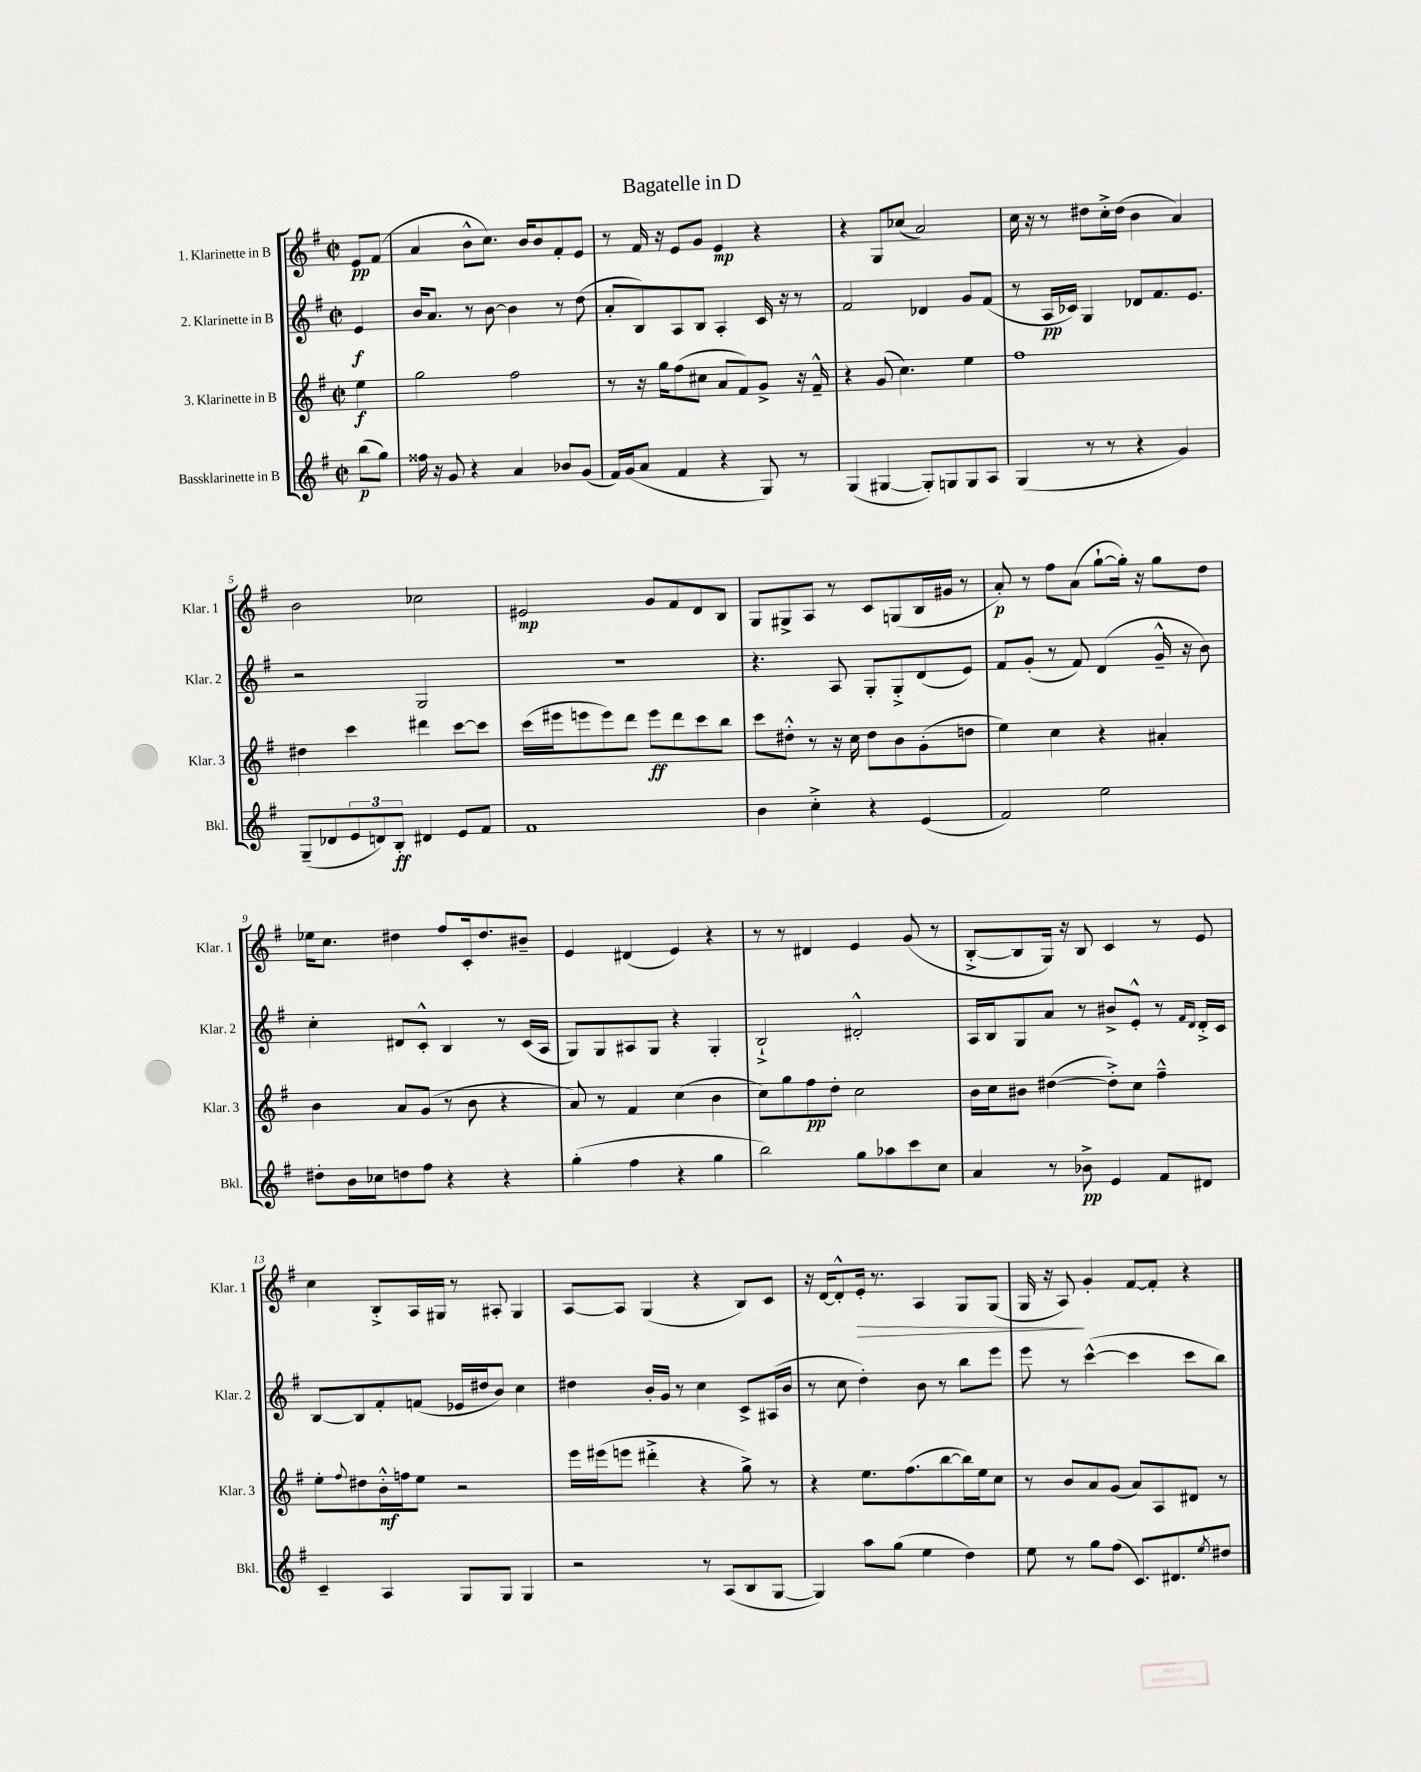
\header { title = "Bagatelle in D" }
<<
\new StaffGroup <<
\new Staff = "s0" \with { instrumentName = "1. Klarinette in B" shortInstrumentName = "Klar. 1" } {
    \clef treble \key g \major \defaultTimeSignature \time 2/2 \partial 4
    e'8\pp fis'8( |
    a'4 b'8-^ c''8.) b'16 b'8 fis'8-. e'8 |
    r8 fis'16 r16 e'8 g'8 e'4\mp r4 |
    r4 g8 ces''8( a'2) |
    c''16 r16 r8 dis''8 c''16-.-> dis''16( b'4 a'4) |
    b'2 ces''2 |
    eis'2\mp g'8 fis'8 d'8 b8 |
    g8 gis8-> a8 r8 c'8 g8( b16 gis'16 r8 |
    a'8-.\p) r8 fis''8 a'8( g''8~-! g''16-.) r16 g''8 d''8 |
    ees''16 c''8. dis''4 fis''8 c'16-. dis''8. bis'8-- |
    e'4 dis'4( e'4) r4 |
    r8 r8 dis'4 e'4 g'8( r8 |
    b8~-.-> b8 g16) r16 b8 c'4 r8 e'8 |
    c''4 b8-.-> a16 gis16 r8 ais8-. gis4 |
    a8~ a8 g4( r4 b8) c'8 |
    r16 d'16~ d'8-.-^ e'16-.\> r8. a4 g8 g8( |
    g16 r16 a8\!) g'4-. fis'8~ fis'8-. r4 \bar "|." |
}
\new Staff = "s1" \with { instrumentName = "2. Klarinette in B" shortInstrumentName = "Klar. 2" } {
    \clef treble \key g \major \defaultTimeSignature \time 2/2 \partial 4
    e'4\f |
    b'16 a'8. r8 b'8~ b'4 r8 d''8( |
    a'8-. b8) a8 b8 a4-. c'16 r16 r8 |
    fis'2 des'4 g'8 fis'8( |
    r8 a16\pp ces'16) g4 des'8 fis'8. e'8. |
    r2 g2 |
    R1 |
    r4. a8 g8-. g8-.-> d'8( e'8) |
    fis'8 g'8-.( r8 fis'8) d'4( g'16---^ r16 b'8) |
    c''4-. dis'8 c'8-.-^ b4 r8 c'16( a16 |
    g8) g8 ais8 g8 r4 g4-. |
    b2-!-> dis'2-.-^ |
    a16 b16 g8 a'8 r8 bis'8-> e'8-.-^ r8 \grace { fis'16 d'16 } d'16-.-> c'16 |
    b8~ b8 fis'8-. f'8( ees'16 dis''16 b'8) c''4 |
    dis''4 b'16-. g'16 r8 c''4 c'8-> ais16( b'16 |
    r8 c''8 d''4-.) b'8 r8 b''8 e'''8 |
    e'''8 r8 c'''4~-^( c'''4 c'''8 b''8) \bar "|." |
}
\new Staff = "s2" \with { instrumentName = "3. Klarinette in B" shortInstrumentName = "Klar. 3" } {
    \clef treble \key g \major \defaultTimeSignature \time 2/2 \partial 4
    e''4\f |
    g''2 fis''2 |
    r8 r16 g''16 fis''8( cis''8 a'8 fis'8) g'8-> r16 fis'16---^ |
    r4 g'8( c''4.) e''4 |
    fis''1 |
    dis''4 c'''4 dis'''4 c'''8~ c'''8 |
    c'''16( eis'''16 e'''8 e'''8) d'''8 e'''8\ff d'''8 c'''8 b''8 |
    c'''8 dis''8-.-^ r8 r16 c''16 dis''8 b'8 g'8-.( d''8 |
    e''4) c''4 r4 ais'4-. |
    b'4 a'8 g'8( r8 b'8 r4 |
    a'8) r8 fis'4 c''4( b'4 |
    c''8) g''8 fis''8\pp d''8-. c''2 |
    b'16 c''16 bis'8 dis''4~( dis''8-.->) c''8 fis''4---^ |
    e''8-. \appoggiatura { fis''8 } dis''8 b'16-.-^\mf f''16 e''8 r2 |
    e'''16 eis'''16( e'''8 dis'''4-.-> r4 g''8->) r8 |
    r4 e''8. fis''8.( b''8~ b''16) e''16 c''8 |
    r8 b'8 a'8 g'8( a'8) a8 dis'8 r8 \bar "|." |
}
\new Staff = "s3" \with { instrumentName = "Bassklarinette in B" shortInstrumentName = "Bkl." } {
    \clef treble \key g \major \defaultTimeSignature \time 2/2 \partial 4
    b''8\p( g''8) |
    fisis''16 r16 g'8 r4 a'4 bes'8 g'8( |
    fis'16) g'16( a'8 fis'4 r4 g8) r8 |
    g4( gis4~ gis8-.) g8 g8 a8 |
    g4( r8 r8 r4 g'4) |
    g8--( des'8 \tuplet 3/2 { e'8 d'8) b8-.\ff } dis'4 e'8 fis'8 |
    fis'1 |
    b'4 c''4-.-> r4 e'4( |
    fis'2) e''2 |
    dis''8-. b'16 ces''16 d''8 fis''8 r4 r4 |
    g''4-.( fis''4 r4 g''4 |
    b''2) g''8 aes''8 c'''8 c''8 |
    a'4 r8 bes'8->\pp e'4 fis'8 dis'8 |
    c'4-- a4 g8 g8 g4 |
    r2 r8 a8( b8 g8~ |
    g4) a''8 g''8( e''4 d''4) |
    e''8 r8 g''8 fis''8( c'8.) dis'8. \acciaccatura { e''8 } dis''8 \bar "|." |
}
>>
>>
